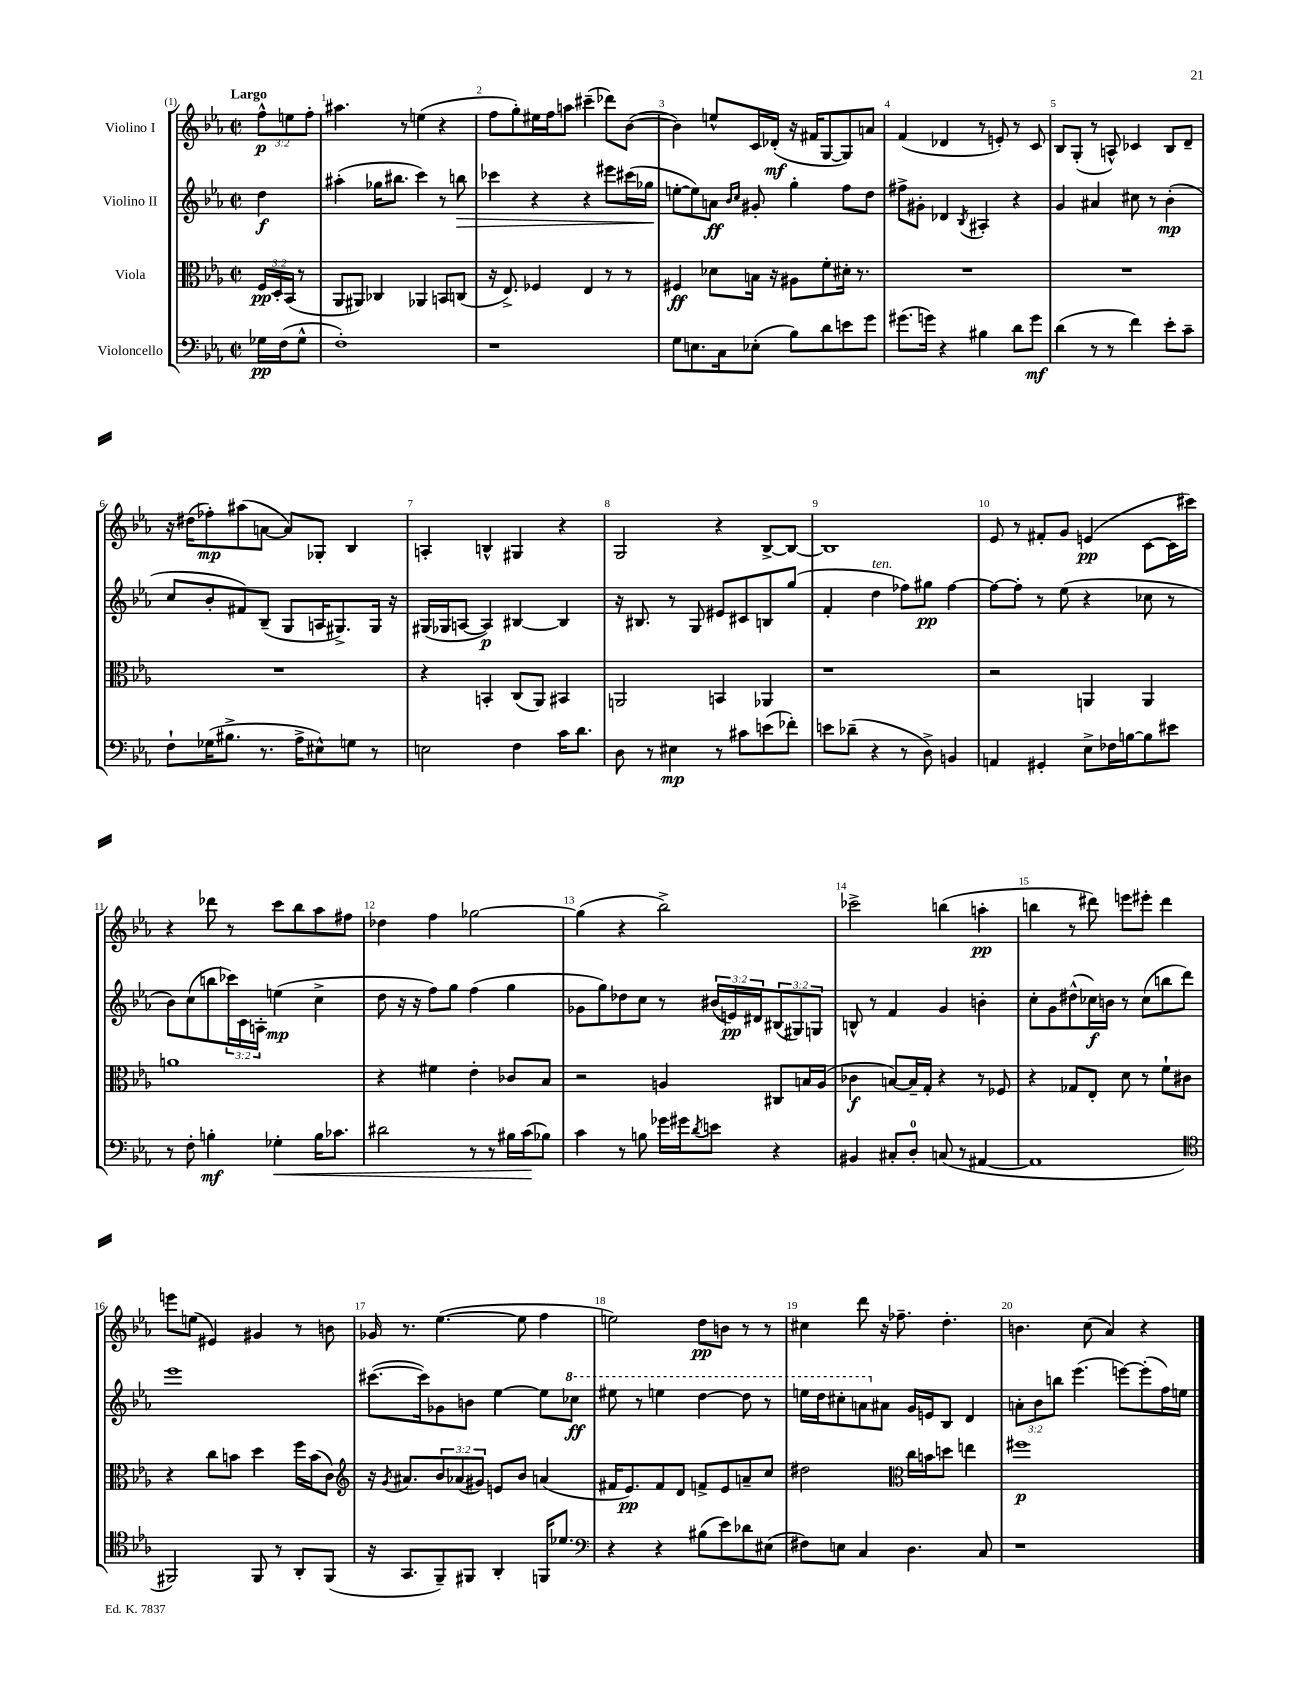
<<
\new StaffGroup <<
\new Staff = "s0" \with { instrumentName = "Violino I" } {
    \clef treble \key ees \major \defaultTimeSignature \time 2/2 \override Staff.TupletNumber.text = #tuplet-number::calc-fraction-text \partial 4 \tempo "Largo"
    \tuplet 3/2 { f''8-^\p e''8 f''8-. } |
    ais''4. r8 e''4( r4 |
    f''8 g''8-.) eis''16 f''16 a''8 cis'''4--( des'''8) bes'8~( |
    bes'4) e''8-^ c'16 des'16-.\mf( r16 fis'16 g8~ g8) a'8 |
    f'4( des'4 r8 e'8-.) r8 c'8 |
    bes8 g8-.( r8 a8-^) ces'4 bes8 d'8-- |
    r16 dis''16( fes''8-.\mp) ais''8( a'8~ a'8) ges8-. bes4 |
    a4-. b4-^ gis4 r4 |
    g2 r4 bes8~-> bes8~ |
    bes1 |
    ees'8 r8 fis'8-. g'8 e'4\pp( c'8~ c'16 cis'''16) |
    r4 des'''8 r8 c'''8 bes''8 aes''8 fis''8 |
    des''4 f''4 ges''2~ |
    ges''4( r4 bes''2->) |
    ces'''2-> b''4( a''4-.\pp |
    b''4 r8 dis'''8) e'''8 eis'''8-. dis'''4 |
    e'''8 e''8( eis'4) gis'4 r8 b'8 |
    ges'16 r8. ees''4.~( ees''8 f''4 |
    e''2) d''8\pp b'8 r8 r8 |
    cis''4 d'''8 r16 fes''8.-- d''4.-. |
    b'4. c''8( aes'4) r4 \bar "|." |
}
\new Staff = "s1" \with { instrumentName = "Violino II" } {
    \clef treble \key ees \major \defaultTimeSignature \time 2/2 \override Staff.TupletNumber.text = #tuplet-number::calc-fraction-text \partial 4
    d''4\f |
    ais''4-.( ges''16 bis''8. c'''4) r8 b''8\> |
    ces'''4 r4 r4 eis'''8 cis'''16( ges''16 |
    e''8~-.\! e''8) a'8\ff \grace { bes'16 c''16 } gis'8-. g''4-. f''8 d''8 |
    fis''8-> gis'8-. des'4 \acciaccatura { bes8 } ais4-. r4 |
    g'4 ais'4 cis''8 r8 bes'4-.\mp( |
    c''8 bes'8-. fis'8) bes8--( g8 a16 gis8.->) gis16 r16 |
    gis16( ges16 a8~ a4\p) bis4~ bis4 |
    r16 bis8. r8 g8 eis'8 cis'8 b8 g''8( |
    f'4-. d''4^\markup { \italic "ten." } fes''8) gis''8\pp fes''4~ |
    fes''8~ fes''8-. r8 ees''8( r4 ces''8 r8 |
    bes'8) c''8( b''8 \tuplet 3/2 { ces'''16) c'16 a16-. } e''4\mp( c''4-> |
    d''8 r16 r16 f''8) g''8 f''4( g''4 |
    ges'8 g''8) des''8 c''8 r8 \tuplet 3/2 { bis'16( e'16\pp) dis'16 } \tuplet 3/2 { bis8( gis8) g8 } |
    b8-^ r8 f'4 g'4 b'4-. |
    c''8-. g'8 dis''8-^( ces''16\f) b'16 r8 ces''8( b''8 d'''8) |
    ees'''1 |
    cis'''8.~( cis'''16) ges'8 b'8 ees''4~ ees''8 \ottava #1 ces'''8\ff |
    eis'''8 r8 e'''4 d'''4~ d'''8 r8 |
    e'''16 d'''16 cis'''8-. a''8 \ottava #0 ais'8 g'16 e'16 bes8 d'4 |
    \tuplet 3/2 { a'8-. bes'8 b''8 } ees'''4.( e'''8~) e'''8-.( f''16) e''16 \bar "|." |
}
\new Staff = "s2" \with { instrumentName = "Viola" } {
    \clef alto \key ees \major \defaultTimeSignature \time 2/2 \override Staff.TupletNumber.text = #tuplet-number::calc-fraction-text \partial 4
    \tuplet 3/2 { f16\pp d16-. bes,16( } r8 |
    aes,8 ais,8) ces4 aes,4 b,8 c8( |
    r16 ees8.->) fes4 ees4 r8 r8 |
    fis4\ff des'8 b16 r16 ais8 f'8-. dis'16-. r8. |
    R1 |
    R1 |
    R1 |
    r4 b,4-. c8( aes,8) bis,4 |
    a,2 b,4 aes,4 |
    r1 |
    r2 a,4 a,4 |
    a'1 |
    r4 fis'4 ees'4-. ces'8 bes8 |
    r2 a4 cis8 b16 a16( |
    ces'4\f b8~) b16-- g16-. r4 r8 fes8 |
    r4 ges8 ees8-. d'8 r8 f'8-! cis'8 |
    r4 c''8 b'8 d''4 f''16 b'16( c'8) |
    \clef treble r16 \acciaccatura { g'8 } ais'8. \tuplet 3/2 { bes'8 aes'8( gis'8) } e'8 bes'8 a'4( |
    fis'16 ees'8.\pp) fis'8 d'8 f'8-> ees'8 a'8-- c''8 |
    dis''2 \clef alto c''16 b'16 d''8 e''4 |
    fis''1\p \bar "|." |
}
\new Staff = "s3" \with { instrumentName = "Violoncello" } {
    \clef bass \key ees \major \defaultTimeSignature \time 2/2 \partial 4
    ges16\pp f16( ges8-^ |
    f1-.) |
    r1 |
    g8 e8. c16 ees8-.( bes8) d'8 e'8 g'8 |
    gis'8.( g'16) r4 bis4 d'8 g'8\mf |
    d'4( r8 r8 f'4) ees'8-. c'8-- |
    f8-! ges16( bis8.-> r8. aes16-> eis8-^) g8 r8 |
    e2 f4 c'16 d'8. |
    d8 r8 eis4\mp r8 cis'8 e'8( fes'8-.) |
    e'8 des'8--( r4 r8 d8->) b,4 |
    a,4 gis,4-. ees8-> fes16 b16~ b8 eis'8 |
    r8 f8-. b4-.\mf ges4-.\< b16 ces'8. |
    dis'2 r8 r8 bis16 c'16\!( bes8) |
    c'4 r8 b8 ges'16 gis'16 \acciaccatura { d'8 } e'8 r4 |
    bis,4 cis8-. d8-0-. c8( r8 ais,4~ |
    ais,1 |
    \clef tenor fis,2) fis,8 r8 aes,8-. fis,8( |
    r16 g,8. f,8--) fis,8 aes,4-. f,16 des'8. |
    \clef bass r4 r4 bis8( ees'8) des'8 eis8( |
    fis8) e8 c4 d4. c8 |
    r1 \bar "|." |
}
>>
>>
\layout { \context { \Score \override BarNumber.break-visibility = ##(#f #t #t) barNumberVisibility = #all-bar-numbers-visible } }
